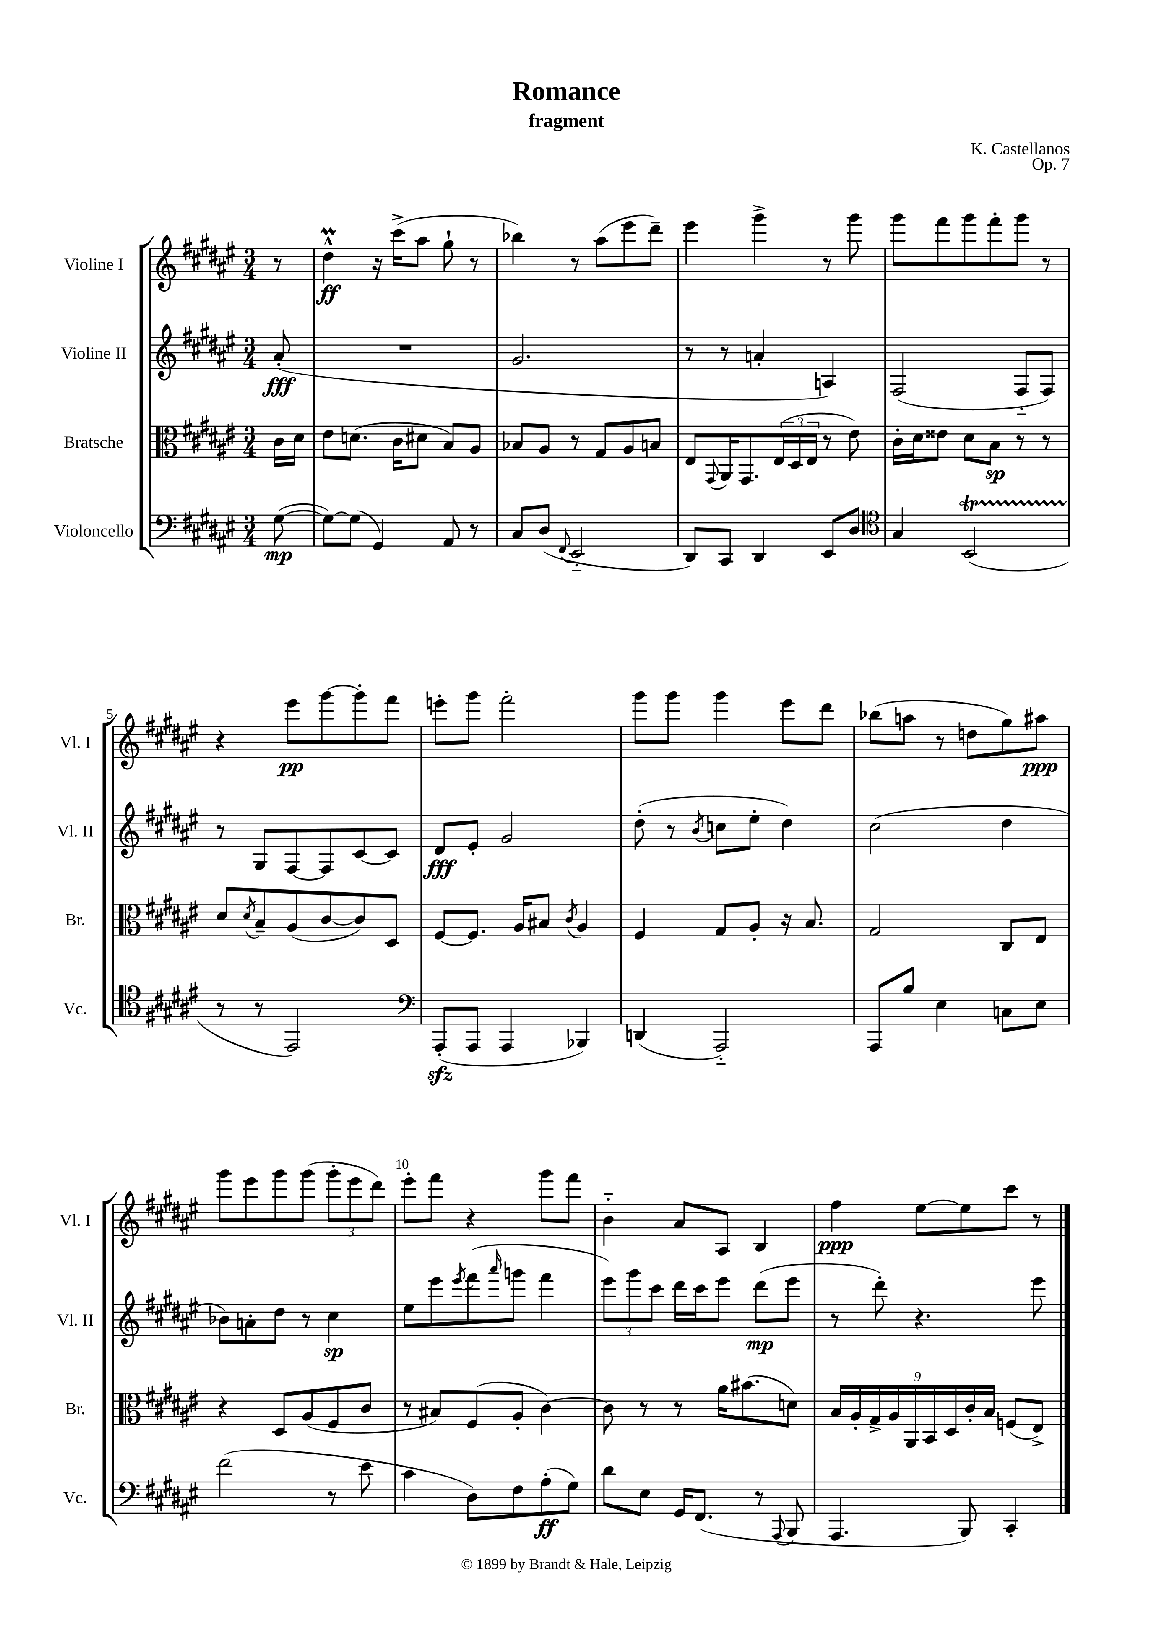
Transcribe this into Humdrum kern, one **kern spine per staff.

**kern	**kern	**kern	**kern
*staff4	*staff3	*staff2	*staff1
*clefF4	*clefC3	*clefG2	*clefG2
*k[f#c#g#d#a#e#]	*k[f#c#g#d#a#e#]	*k[f#c#g#d#a#e#]	*k[f#c#g#d#a#e#]
*M3/4	*M3/4	*M3/4	*M3/4
([8G#\	16c#\LL	(8a#'/	8r
.	16d#\JJ	.	.
=	=	=	=
8G#\_L)	8e#\L	2.r	4dd#^^\
(8G#\]J	(8.d\J	.	.
4GG#/)	.	.	16r
.	16c#\LK	.	(16ccc#^\LK
.	8d#\J	.	8aa#\J
8AA#/	8B/L)	.	8gg#`\
8r	8A#/J	.	8r
=	=	=	=
8C#/L	8B-/L	2.g#/	4bb-\)
(8D#/J	8A#/J	.	.
8qqFF#/	.	.	.
2EE#'~/	8r	.	8r
.	8G#/L	.	(8aa#\L
.	8A#/	.	8eee#\
.	8B/J	.	8ddd#~\J)
=	=	=	=
8DD#/L)	8E#/L	8r	4eee#\
.	8qqGG#/	.	.
8CC#/J	16AA#/K	8r	.
.	8.GG#/	.	.
4DD#/	.	4a'/	4ggg#^\
.	(24E#/L	.	.
.	24D#/	.	.
.	24E#/JJ	.	.
8EE#/L	8r	4A/)	8r
8D#/J	8e#\)	.	8ggg#\
=	=	=	=
*clefC4	*	*	*
4G#/	16c#'\LL	(2F#/	8ggg#\L
.	16d#\J	.	.
.	8e##\J	.	8fff#\
(2BB/	8d#\L	.	8ggg#\
.	8B\J	.	8fff#'\
.	8r	8F#'~/L	8ggg#\J
.	8r	8F#/J)	8r
=	=	=	=
8r	8d#/L	8r	4r
.	8qd#/	.	.
8r	8B~/	8G#/L	.
2EE#/)	(8A#/	[8F#/	8eee#\L
.	[8c#/	8F#/]	[8ggg#\
.	8c#/])	[8c#/	8ggg#'\]
.	8D#/J	8c#/]J	8fff#\J
=	=	=	=
*clefF4	*	*	*
(8AAA#'/L	[8F#/L	8d#/L	8eee'\L
8AAA#/J	8.F#/]J	8e#'/J	8ggg#\J
4AAA#/	.	2g#/	2fff#'\
.	16A#/LK	.	.
.	8B#/J	.	.
.	8qc#/	.	.
4BBB-/)	4A#/	.	.
=	=	=	=
(4DD/	4F#/	(8dd#'\	8ggg#\L
.	.	8r	8ggg#\J
.	.	8qb/	.
2AAA#'~/)	8G#/L	8cc\L	4ggg#\
.	8A#'/J	8ee#'\J	.
.	16r	4dd#\)	8eee#\L
.	8.B/	.	.
.	.	.	8ddd#\J
=	=	=	=
8AAA#/L	2G#/	(2cc#\	(8bb-\L
8B/J	.	.	8aa\J
4E#\	.	.	8r
.	.	.	8dd\L
8C\L	8C#/L	4dd#\	8gg#\)
8E#\J	8E#/J	.	8aa#\J
=	=	=	=
(2f#\	4r	8b-\L)	8ggg#\L
.	.	8a'\	8eee#\
.	8D#/L	8dd#\J	8ggg#\
.	(8A#/	8r	(8ggg#\J
8r	8F#/	4cc#\	12ggg#'\L
.	.	.	12eee#\
8e#\	8c#/J	.	.
.	.	.	12ddd#\J)
=	=	=	=
4c#\	8r	8ee#\L	8eee#'\L
.	8B#/L)	8eee#\	8fff#\J
.	.	8qeee#/	.
8D#\L)	(8F#/	(8fff#\	4r
.	.	16qqaaa#/	.
8F#\	8A#'/J	8ggg\J	.
(8A#'\	[4c#\)	4fff#\	8ggg#\L
8G#\J)	.	.	8fff#\J
=	=	=	=
8d#\L	8c#\]	12eee#\L)	4b'~\
.	.	12ggg#\	.
8E#\J	8r	.	.
.	.	12ccc#\J	.
16GG#/LK	8r	16ddd#\LL	8a#/L
(8.FF#/J	.	16ccc#\J	.
.	16a#\LK	8eee#\J	8A#/J
.	(8.b#\	.	.
8r	.	(8ddd#\L	4B/
8qqAAA#/	.	.	.
8BBB/	8d\J)	8eee#\J	.
=	=	=	=
4.AAA#/	18B/LL	8r	4ff#\
.	18A#'/	.	.
.	18G#^/	.	.
.	.	8ddd#'\)	.
.	18A#/	.	.
.	18AA#/	.	.
.	.	4.r	[8ee#\L
.	18BB/	.	.
.	18D#/	.	.
8BBB/)	.	.	8ee#\]
.	18c#'/	.	.
.	18B/JJ	.	.
4CC#'/	(8F/L	.	8ccc#\J
.	8E#^/J)	8eee#\	8r
==	==	==	==
*-	*-	*-	*-
